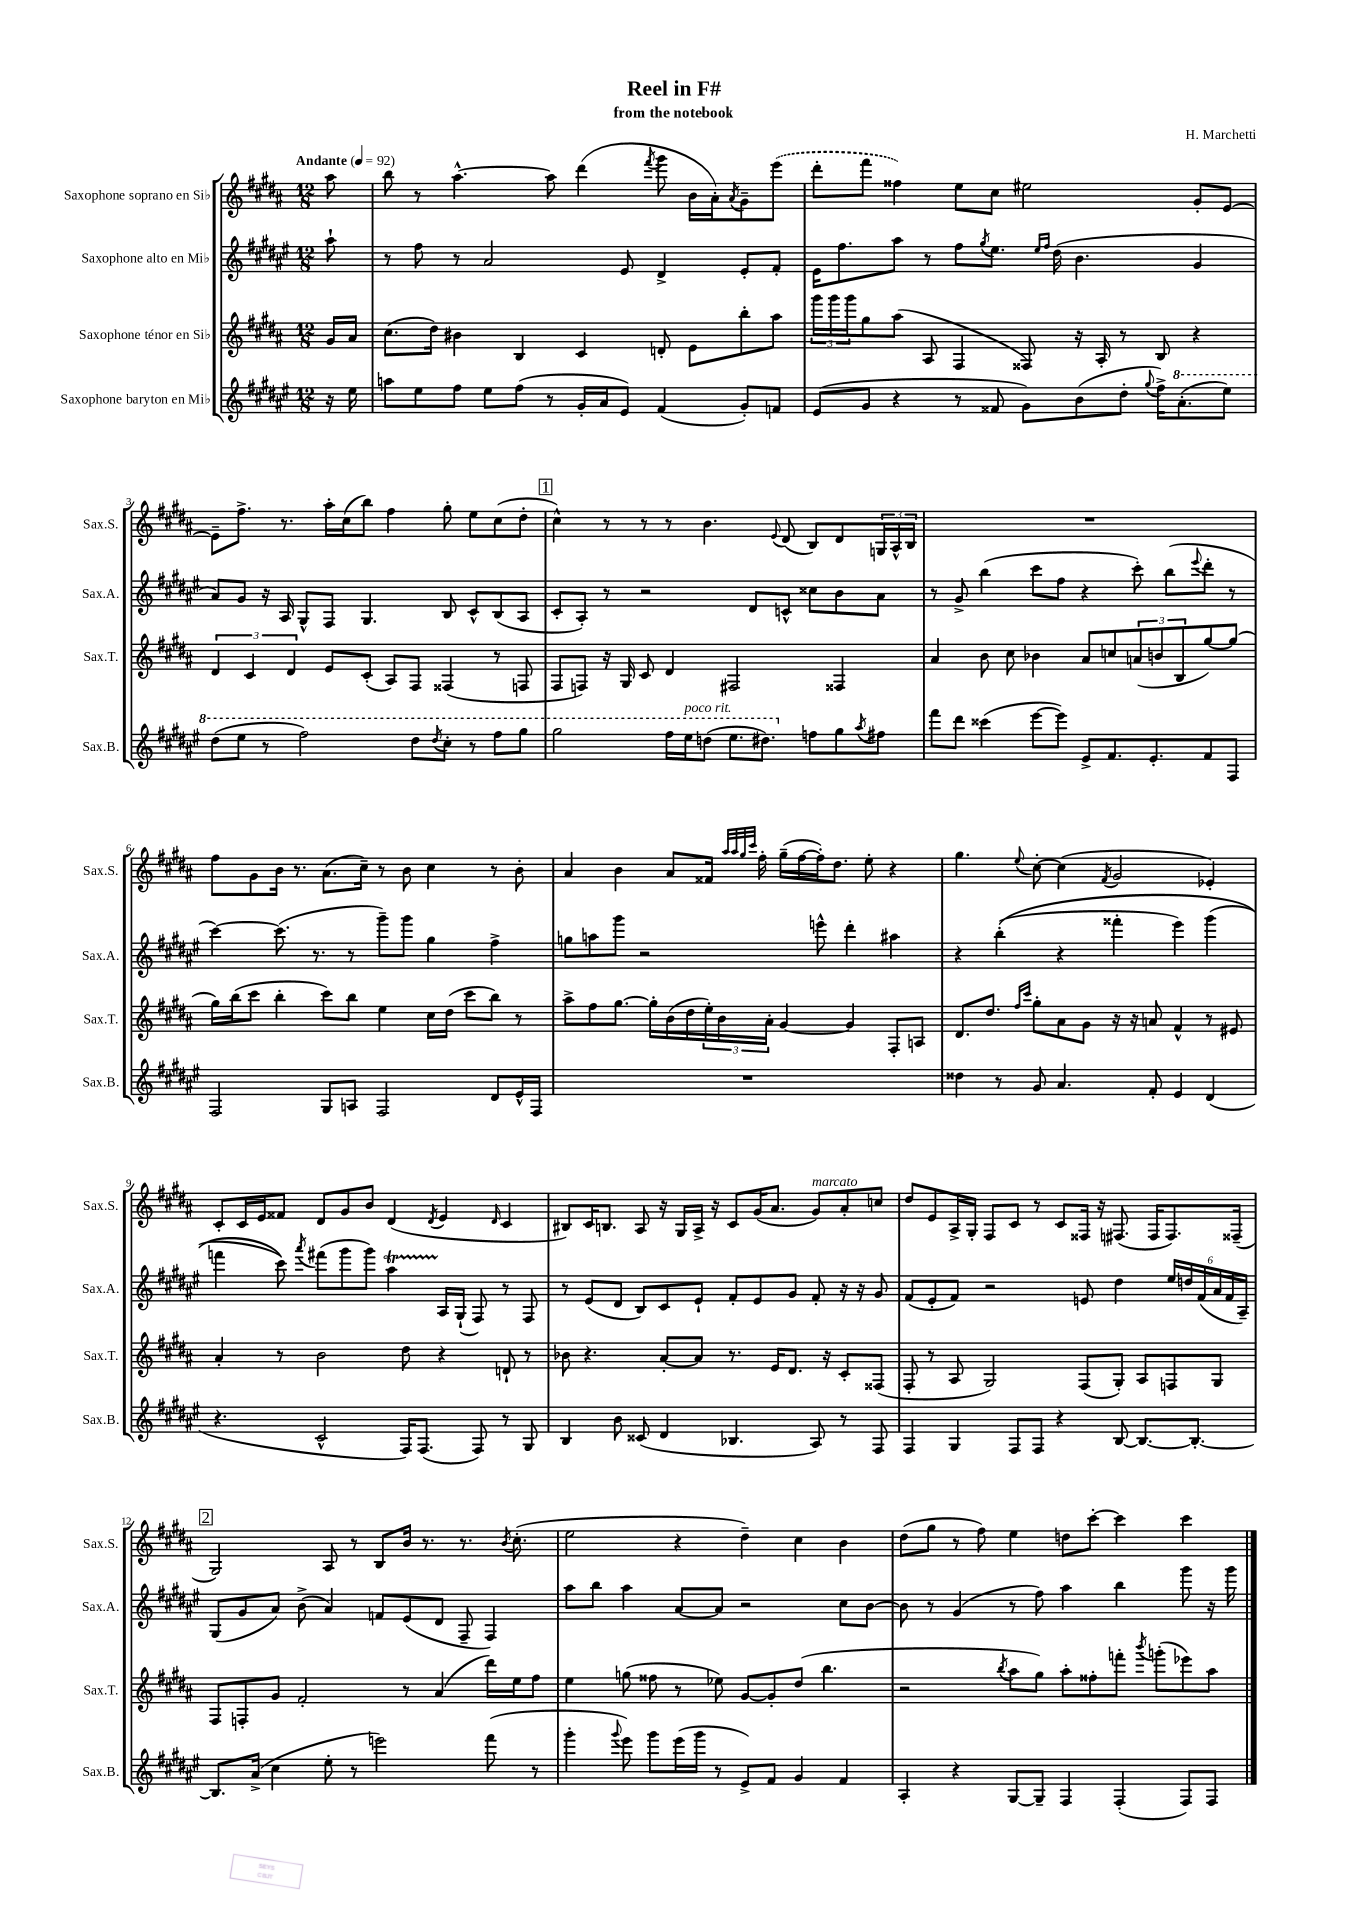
\header { title = "Reel in F#" composer = "H. Marchetti" subtitle = "from the notebook" }
<<
\new StaffGroup <<
\new Staff = "s0" \with { instrumentName = "Saxophone soprano en Sib" shortInstrumentName = "Sax.S." } {
    \clef treble \key b \major \numericTimeSignature \time 12/8 \partial 8 \tempo "Andante" 4 = 92
    ais''8 |
    b''8 r8 ais''4.~-^ ais''8 dis'''4( \acciaccatura { fis'''8 } gis'''8 b'16 ais'16-.) \acciaccatura { ais'8 } gis'8-- \once \slurDashed e'''8( |
    dis'''8-. fis'''8 fisis''4) e''8 cis''8 eis''2 gis'8-. e'8~ |
    e'8-- fis''8.-> r8. ais''16-. cis''16( b''8) fis''4 gis''8-. e''8 cis''8( dis''8-. |
    \mark \markup { \box "1" } cis''4-^) r8 r8 r8 b'4. \appoggiatura { e'8 } dis'8( b8) dis'8 \tuplet 3/2 { g16 ais16-^ b16 } |
    R1. |
    fis''8 gis'8 b'16 r8. ais'8.( cis''16--) r8 b'8 cis''4 r8 b'8-. |
    ais'4 b'4 ais'8 fisis'16 \grace { ais''32 ais''32 gis''32 cis'''32 } fis''16-. gis''16--( fis''16~ fis''16-.) dis''8. e''8-. r4 |
    gis''4. \appoggiatura { e''8 } cis''8~-. cis''4( \acciaccatura { fis'8 } gis'2 ees'4-.) |
    cis'8-. cis'16 e'16 fisis'8 dis'8 gis'8 b'8 dis'4( \acciaccatura { dis'8 } e'4 \grace { dis'16 } cis'4 |
    bis8) cis'16 b8. ais8 r16 gis16 ais16-> r16 cis'8 gis'16( ais'8. gis'8^\markup { \italic "marcato" }) ais'8-. c''8 |
    dis''8 e'8 ais16-> gis16-. fis8 cis'8 r8 cis'8 fisis16 r16 fis8.( fis16 fis8.) fisis16--( |
    \mark \markup { \box "2" } gis2) ais8 r8 b8 b'16 r8. r8. \acciaccatura { b'8 } cis''8.-.( |
    e''2 r4 dis''4--) cis''4 b'4 |
    dis''8( gis''8 r8 fis''8) e''4 d''8 cis'''8~-. cis'''4 cis'''4 \bar "|." |
}
\new Staff = "s1" \with { instrumentName = "Saxophone alto en Mib" shortInstrumentName = "Sax.A." } {
    \clef treble \key fis \major \numericTimeSignature \time 12/8 \partial 8
    ais''8-! |
    r8 fis''8 r8 ais'2 eis'8 dis'4-> eis'8-. fis'8-. |
    eis'16 fis''8. ais''8 r8 fis''8 \acciaccatura { gis''8 } eis''8. \grace { eis''16 fis''16 } dis''16( b'4. gis'4 |
    ais'8) gis'8 r16 ais16 gis8-^ fis8 gis4. b8 cis'8-^ b8( ais8 |
    \mark \markup { \box "1" } cis'8-. ais8-.) r8 r2 dis'8 c'8-^ cisis''8 b'8 ais'8 |
    r8 gis'8-> b''4( cis'''8 fis''8 r4 cis'''8-.) b''8( \appoggiatura { eis'''8 } dis'''8-. r8 |
    cis'''4~) cis'''8.( r8. r8 gis'''8--) gis'''8 gis''4 fis''4-> |
    g''8 a''8 gis'''8 r2 e'''8-^ dis'''4-. ais''4 |
    r4 b''4-.(\( r4 fisis'''4-. eis'''4) gis'''4( |
    f'''4 cis'''8)\) \acciaccatura { ais'''8 } fis'''8( gis'''8 gis'''8) ais''4\startTrillSpan ais16\stopTrillSpan gis16-!( fis8) r8 fis8 |
    r8 eis'8( dis'8 b8) cis'8 eis'8-! fis'8-. eis'8 gis'8 fis'8-. r16 r16 gis'8 |
    fis'8( eis'8-. fis'8) r2 e'8 dis''4 \tuplet 6/4 { eis''16 d''16 fis'16( ais'16 fis'16 ais16--) } |
    \mark \markup { \box "2" } gis8( gis'8 ais'8) b'8->( ais'4) f'8 eis'8( dis'8 fis8-- fis4) |
    ais''8 b''8 ais''4 ais'8~ ais'8 r2 cis''8 b'8~ |
    b'8 r8 gis'4( r8 fis''8) ais''4 b''4 gis'''8 r16 gis'''16 \bar "|." |
}
\new Staff = "s2" \with { instrumentName = "Saxophone ténor en Sib" shortInstrumentName = "Sax.T." } {
    \clef treble \key b \major \numericTimeSignature \time 12/8 \partial 8
    gis'16 ais'16 |
    cis''8.( dis''16) bis'4 b4 cis'4 d'8-. e'8 b''8-. ais''8 |
    \tuplet 3/2 { gis'''16 gis'''16 gis'''16 } gis''8 ais''8( ais8 fis4 fisis8) r16 ais16-. r8 b8 r4 |
    \tuplet 3/2 { dis'4 cis'4 dis'4 } e'8 cis'8-.( ais8) fis8 fisis4( r8 f8 |
    \mark \markup { \box "1" } fis8 f8) r16 gis16 cis'8 dis'4 fis2 fisis4 |
    ais'4 b'8 cis''8 bes'4 ais'8 c''8 \tuplet 3/2 { a'8( b'8 b8 } gis''8~) gis''8( |
    gis''16) b''16( cis'''8 b''4-. cis'''8) b''8 e''4 cis''16 dis''16( cis'''8 b''8) r8 |
    ais''8-> fis''8 gis''8.~ gis''16-. b'16( dis''16 \tuplet 3/2 { e''16-.) b'16 ais'16-. } gis'4~ gis'4 fis8-. a8 |
    dis'8. dis''8. \grace { fis''16 cis'''16 } gis''8-. ais'8 gis'8 r16 r16 a'8 fis'4-^ r8 eis'8 |
    ais'4-. r8 b'2 dis''8 r4 d'8-! r8 |
    bes'8 r4. ais'8~-. ais'8 r8. e'16 dis'8. r16 cis'8-. fisis8( |
    fis8-. r8 ais8 gis2) fis8( gis8-.) ais8 f8 gis8 |
    \mark \markup { \box "2" } fis8 f8-. gis'8 fis'2-. r8 ais'4( dis'''16) e''16 fis''8 |
    e''4 g''8( fisis''8 r8 ees''8) gis'8~ gis'8-. dis''8( b''4. |
    r2 \acciaccatura { b''8 } ais''8 gis''8) ais''8-. fisis''8-. f'''8-. \acciaccatura { b'''8 } g'''8-.( ees'''8) ais''8 \bar "|." |
}
\new Staff = "s3" \with { instrumentName = "Saxophone baryton en Mib" shortInstrumentName = "Sax.B." } {
    \clef treble \key fis \major \numericTimeSignature \time 12/8 \partial 8
    r16 eis''16 |
    a''8 eis''8 fis''8 eis''8 fis''8( r8 gis'16-. ais'16 eis'8) fis'4( gis'8-.) f'8 |
    eis'8( gis'8 r4 r8 fisis'8 gis'8) b'8( dis''8-. \appoggiatura { gis''8 } fis''16->) \ottava #1 ais''8.-.( eis'''8) |
    dis'''8( eis'''8 r8 fis'''2) dis'''8 \acciaccatura { dis'''8 } cis'''8-. r8 fis'''8 gis'''8 |
    \mark \markup { \box "1" } gis'''2 fis'''16 eis'''16^\markup { \italic "poco rit." } d'''8( eis'''8. dis'''8.) \ottava #0 f''8 gis''8 \acciaccatura { ais''8 } fis''8 |
    fis'''8 dis'''8 cisis'''4( eis'''8~ eis'''8) eis'8-> fis'8. eis'8.-. fis'8 fis8 |
    fis2 gis8 a8 fis2 dis'8 eis'16-^ fis16 |
    R1. |
    disis''4 r8 gis'8 ais'4. fis'8-. eis'4 dis'4( |
    r4. cis'2-^ fis16) fis8.( fis8) r8 gis8 |
    b4 b'8 cisis'8( dis'4 bes4. ais8) r8 fis8 |
    fis4 gis4 fis8 fis8 r4 b8~ b8.~ b8.~-. |
    \mark \markup { \box "2" } b8. ais'16->( cis''4 eis''8-. r8 e'''2) fis'''8( r8 |
    gis'''4-. \appoggiatura { gis'''8 } eis'''8) gis'''8 eis'''16( gis'''16 r8 eis'8->) fis'8 gis'4 fis'4 |
    ais4-. r4 gis8~ gis8-- fis4 fis4-.( fis8) fis8 \bar "|." |
}
>>
>>
